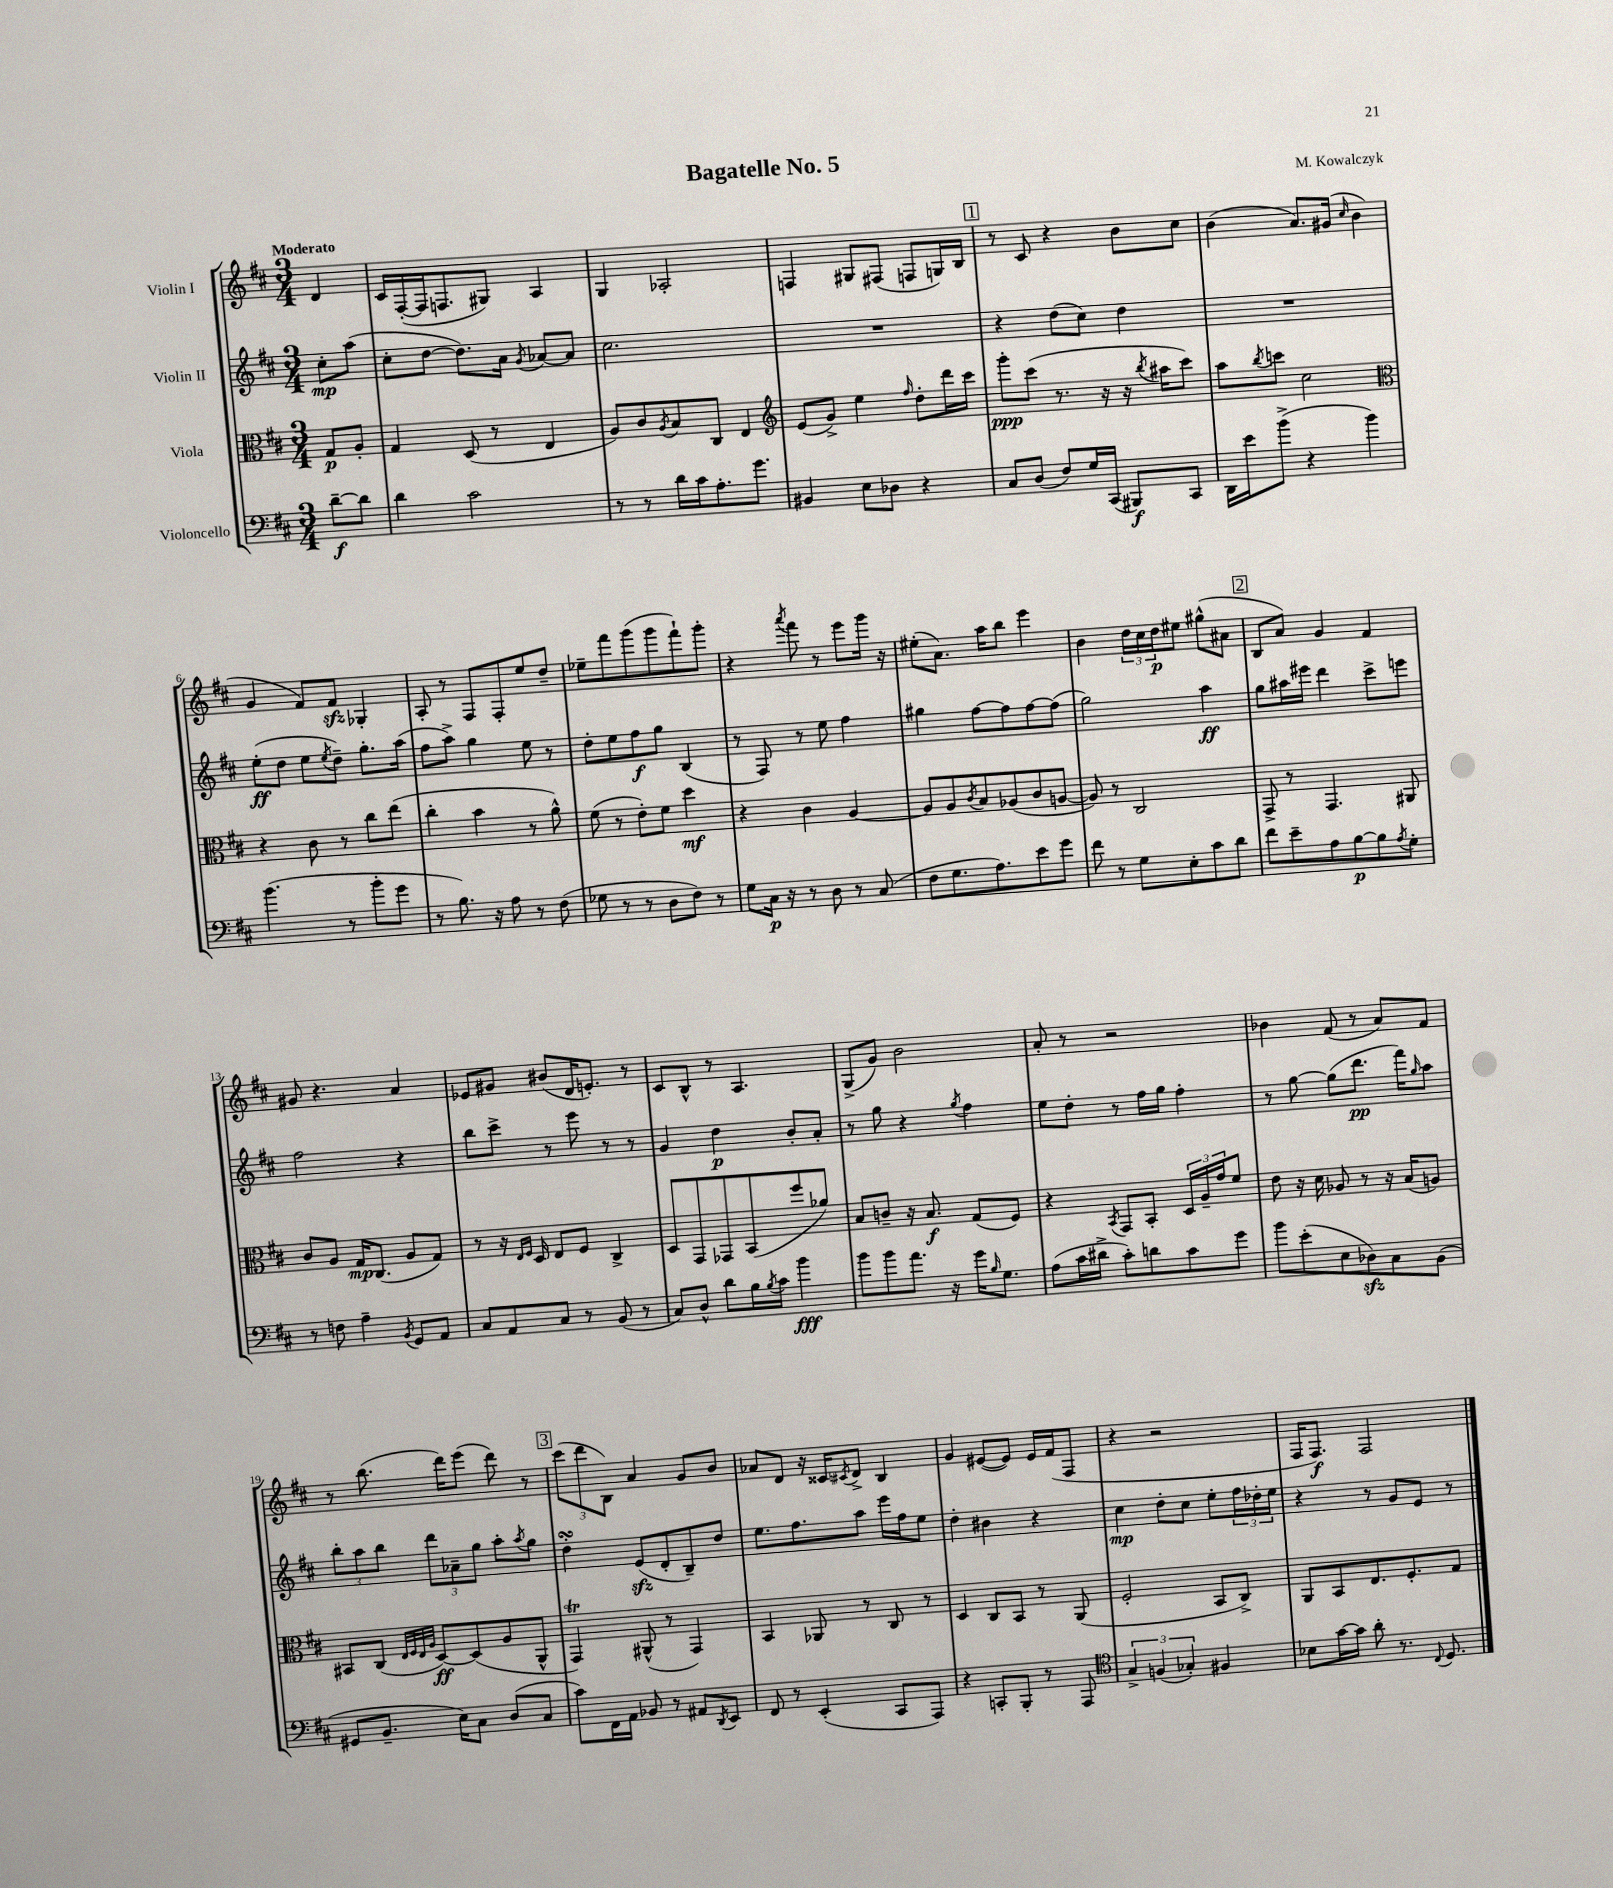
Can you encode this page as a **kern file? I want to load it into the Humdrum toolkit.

**kern	**kern	**kern	**kern
*staff4	*staff3	*staff2	*staff1
*clefF4	*clefC3	*clefG2	*clefG2
*k[f#c#]	*k[f#c#]	*k[f#c#]	*k[f#c#]
*M3/4	*M3/4	*M3/4	*M3/4
[8d~\L	8G/L	8cc#'\L	4d/
8d\]J	8A'/J	(8aa\J	.
=	=	=	=
4d\	4G/	8cc#'\L	16c#/LL
.	.	.	([16F#'/
.	.	[8dd\J	16F#/]J
.	.	.	8.F/
2c#\	(8D/	8.dd\]L)	.
.	8r	.	8G#/J)
.	.	16a\Jk	.
.	.	8qg/	.
.	4E/	[8a-/L	4A/
.	.	8a-/]J	.
=	=	=	=
8r	8A/L)	2.cc#\	4G/
8r	8c#/	.	.
.	8qA/	.	.
16d\LL	8B/	.	2A-'/
16c#\J	.	.	.
8.A'\	8C#/J	.	.
.	4E/	.	.
8.g\J	.	.	.
=	=	=	=
*	*clefG2	*	*
4BB#/	(8e/L	2.r	4F/
.	8g^/J)	.	.
8E\L	4ee\	.	8G#/L
8D-\J	.	.	(8F#/J
.	16qqff#/	.	.
4r	8dd'\L	.	8F/L
.	16ddd\L	.	16G/L)
.	16ccc#\JJ	.	16B/JJ
=	=	=	=
8C#/L	8ggg'\L	4r	8r
(8D/J	(8ccc#\J	.	8c#/
8F#/L)	8.r	(8dd\L	4r
16G/L	.	8cc#\J)	.
(16CC#/JJ	16r	.	.
8BBB#/L)	16r	4dd\	8b\L
.	8qbb/	.	.
.	16aa#\LK	.	.
8CC#/J	8ccc#\J)	.	8cc#\J
=	=	=	=
16DD\LL	8aa\L	2.r	(4b\
16e\J	.	.	.
.	8qbb/	.	.
(8b^\J	8ccc\J	.	.
4r	2cc#\	.	8.a/L)
.	.	.	(16g#/Jk
.	.	.	16qqcc#/
4b\)	.	.	4b\
=	=	=	=
*	*clefC3	*	*
(4.b\	4r	(8ee'\L	4g/
.	.	8dd\J	.
.	8c#\	8ee\L	8f#/L)
.	.	8qee/	.
8r	8r	8dd~\J)	8f#/J
8b'\L	8cc#\L	8.gg'\L	4G-'/
8g\J	(8ee\J	.	.
.	.	(16aa\Jk	.
=	=	=	=
8r	4cc#'\	8ff#\L	8A'/
8.B\)	.	8aa^\J)	8r
.	4b\	4gg\	8F#/L
16r	.	.	.
8A\	.	.	8F#'/
8r	8r	8ee\	8ee/
(8F#\	8a^^\)	8r	8dd~/J
=	=	=	=
8G-\	(8f#\	8dd'\L	8ee-~\L
8r	8r	8ee\	8fff#\
8r	8e'\L)	8ff#\	(8ggg\
8D\L	8f#\J	8gg\J	8ggg\
8F#\J)	4dd\	(4B/	8fff#`\)
8r	.	.	8ggg'\J
=	=	=	=
8G\L	4r	8r	4r
16C#\Jk	.	8F#/)	.
16r	.	.	.
.	.	.	8qaaa/
8r	4c#\	8r	8fff#\
8D\	.	8ee\	8r
8r	[4A/	4ff#\	8eee\L
(8C#/	.	.	16ggg\Jk
.	.	.	16r
=	=	=	=
8F#\L	8A/]L	4gg#\	(8ee#'\L
8.G\	8A/	.	8.a\J)
.	8qc#/	.	.
.	8B/	[8ff#\L	.
8.A\)	.	.	16aa\LK
.	(8A-/	8ff#\]	8bb\J
8e\	8c#/	[8ff#\	4eee\
8g\J	[8A/J	(8ff#\]J	.
=	=	=	=
8f#\	8A/])	2gg\)	4b\
8r	8r	.	.
8G\L	2C#/	.	24dd\LL
.	.	.	24cc#\
.	.	.	24dd\J
8E'\	.	.	8ee#\J
8c#\	.	4aa\	(8gg#^^\L
8d\J	.	.	8a#\J
=	=	=	=
8f#\L	8GG^/	8gg\L	8B/L
8e~\	8r	16aa#\L	8a/J)
.	.	16eee#\JJ	.
8A\	4.GG/	4ddd\	4g/
[8B\	.	.	.
8B\]	.	8ccc#^\L	4f#/
8qA/	.	.	.
8G'\J	8AA#/	8eee\J	.
=	=	=	=
8r	8c#/L	2ff#\	8g#/
8F\	8A/J	.	4.r
4A~\	16G/LK	.	.
.	(8.C#/J	.	.
8qBB/	.	.	.
8GG/L	8A/L	4r	4a/
8AA/J	8G/J)	.	.
=	=	=	=
8C#/L	8r	8bb\L	8e-/L
8AA/	16r	8ccc#^\J	8g#/J
.	16qqE/LL	.	.
.	16qqF#/JJ	.	.
.	16D/	.	.
8C#/J	8E/L	8r	(8b#/L
8r	8F#/J	8eee\	16d/K
.	.	.	8.e'/J)
(8BB/	4C#^/	8r	.
8r	.	8r	8r
=	=	=	=
8C#/L)	8D/L	4g/	8c#/L
8D^^/J	8GG/	.	8B^^/J
8d\L	8GG-/	4dd\	8r
16B\L	(8BB/	.	4.A/
8qB/	.	.	.
16c#\JJ	.	.	.
4b\	8ff#/	8b'/L	.
.	8a-/J)	8a'/J	.
=	=	=	=
8b\L	8B/L	8r	(8G^/L
8b\	8c~/J	8gg\	8g/J)
8.a\J	16r	4r	2b\
.	8.B/	.	.
16r	.	.	.
.	.	8qgg/	.
16g\LK	(8G/L	4ff#\	.
16qqB/	.	.	.
8.G\J	.	.	.
.	8F#/J)	.	.
=	=	=	=
(8A\L	4r	8ee\L	8a'/
16c#\L	.	8dd'\J	8r
16d#^\JJ	.	.	.
.	8qBB/	.	.
8c#'\L)	8GG/L	8r	2r
8d\	8BB'/J	16ff#\LL	.
.	.	16gg\JJ	.
8c#\	24D/LL	4ff#'\	.
.	24A~/	.	.
.	24g/J	.	.
8g\J	8f#/J	.	.
=	=	=	=
8b\L	8e\	8r	4b-\
(8e'\	16r	[8gg\	.
.	16d\	.	.
8E\	8A-/	(8gg\]L	(8f#/
8D-\)	8r	8.ddd\J	8r
8C#\	16r	.	8a/L)
.	(16B/LK	16fff#\LK)	.
.	.	16qqgg/	.
(8BB\J	8A/J)	8aa\J	8f#/J
=	=	=	=
8GG#/L	8BB#/L	12bb'\L	8r
.	.	12aa\	.
8.BB~/J	(8C#/J	.	(8.bb\
.	.	12bb\J	.
.	32qqE/LLL	.	.
.	32qqF#/	.	.
.	32qqE/	.	.
.	32qqA/JJJ	.	.
.	[8D/L)	12ddd\L	.
16E\LK)	.	.	16ddd\LK)
.	.	12a-~\	.
8C#\J	(8D/]	.	(8eee\J
.	.	12gg\J	.
(8D/L	8A/	8aa'\L	8ddd\)
.	.	8qaa/	.
8C#/J	8AA^^/J	8gg\J	8r
=	=	=	=
8c#\L)	4GG/)	4dd'\	(12ccc#\L
.	.	.	12ddd\
16FF#\L	.	.	.
.	.	.	12B\J)
16AA\JJ	.	.	.
8BB-/	(8AA#^^/	(8e/L	4a/
8r	8r	8d'/	.
8AA#/L	4GG/)	8B~/)	8g/L
8qDD/	.	.	.
8EE/J	.	8dd/J	8b/J
=	=	=	=
8FF#/	4BB/	8.ee\L	8a-/L
8r	.	.	8d/J
.	.	8.ff#\	.
(4EE'/	8AA-/	.	16r
.	.	.	16c##/LK
.	.	.	8qc#/
.	8r	8aa\J	8d^/J
8CC#/L	8C#/	16eee\LL	4B/
.	.	16ff#\J	.
8AAA/J)	8r	8ee\J	.
=	=	=	=
4r	4D/	4dd'\	4g/
8CC'/L	8C#/L	4b#\	([8e#/L
8BBB'/J	8BB/J	.	8e#/]J)
8r	8r	4r	16e#/LL
.	.	.	(16f#/J
8AAA/	(8AA/	.	8F#/J
=	=	=	=
*clefC4	*	*	*
6G^/	2F#'/	4cc#\	4r
(6F/	.	.	.
.	.	8dd'\L	2r
6G-'/)	.	.	.
.	.	8cc#\J	.
4F#/	8BB/L	8ee'\L	.
.	8C#^/J)	24ff#\L	.
.	.	24dd-'\	.
.	.	24ee\JJ	.
=	=	=	=
8B-\L	8AA/L	4r	16F#/LK
.	.	.	8.F#/J)
[16g\L	8BB/	.	.
16g\]JJ	.	.	.
8a'\	8.E/	8r	2F#/
8.r	.	8g/L	.
.	8.F#'/	.	.
.	.	8e/J	.
8qqC#/	.	.	.
8.D/	.	.	.
.	8G/J	8r	.
==	==	==	==
*-	*-	*-	*-
